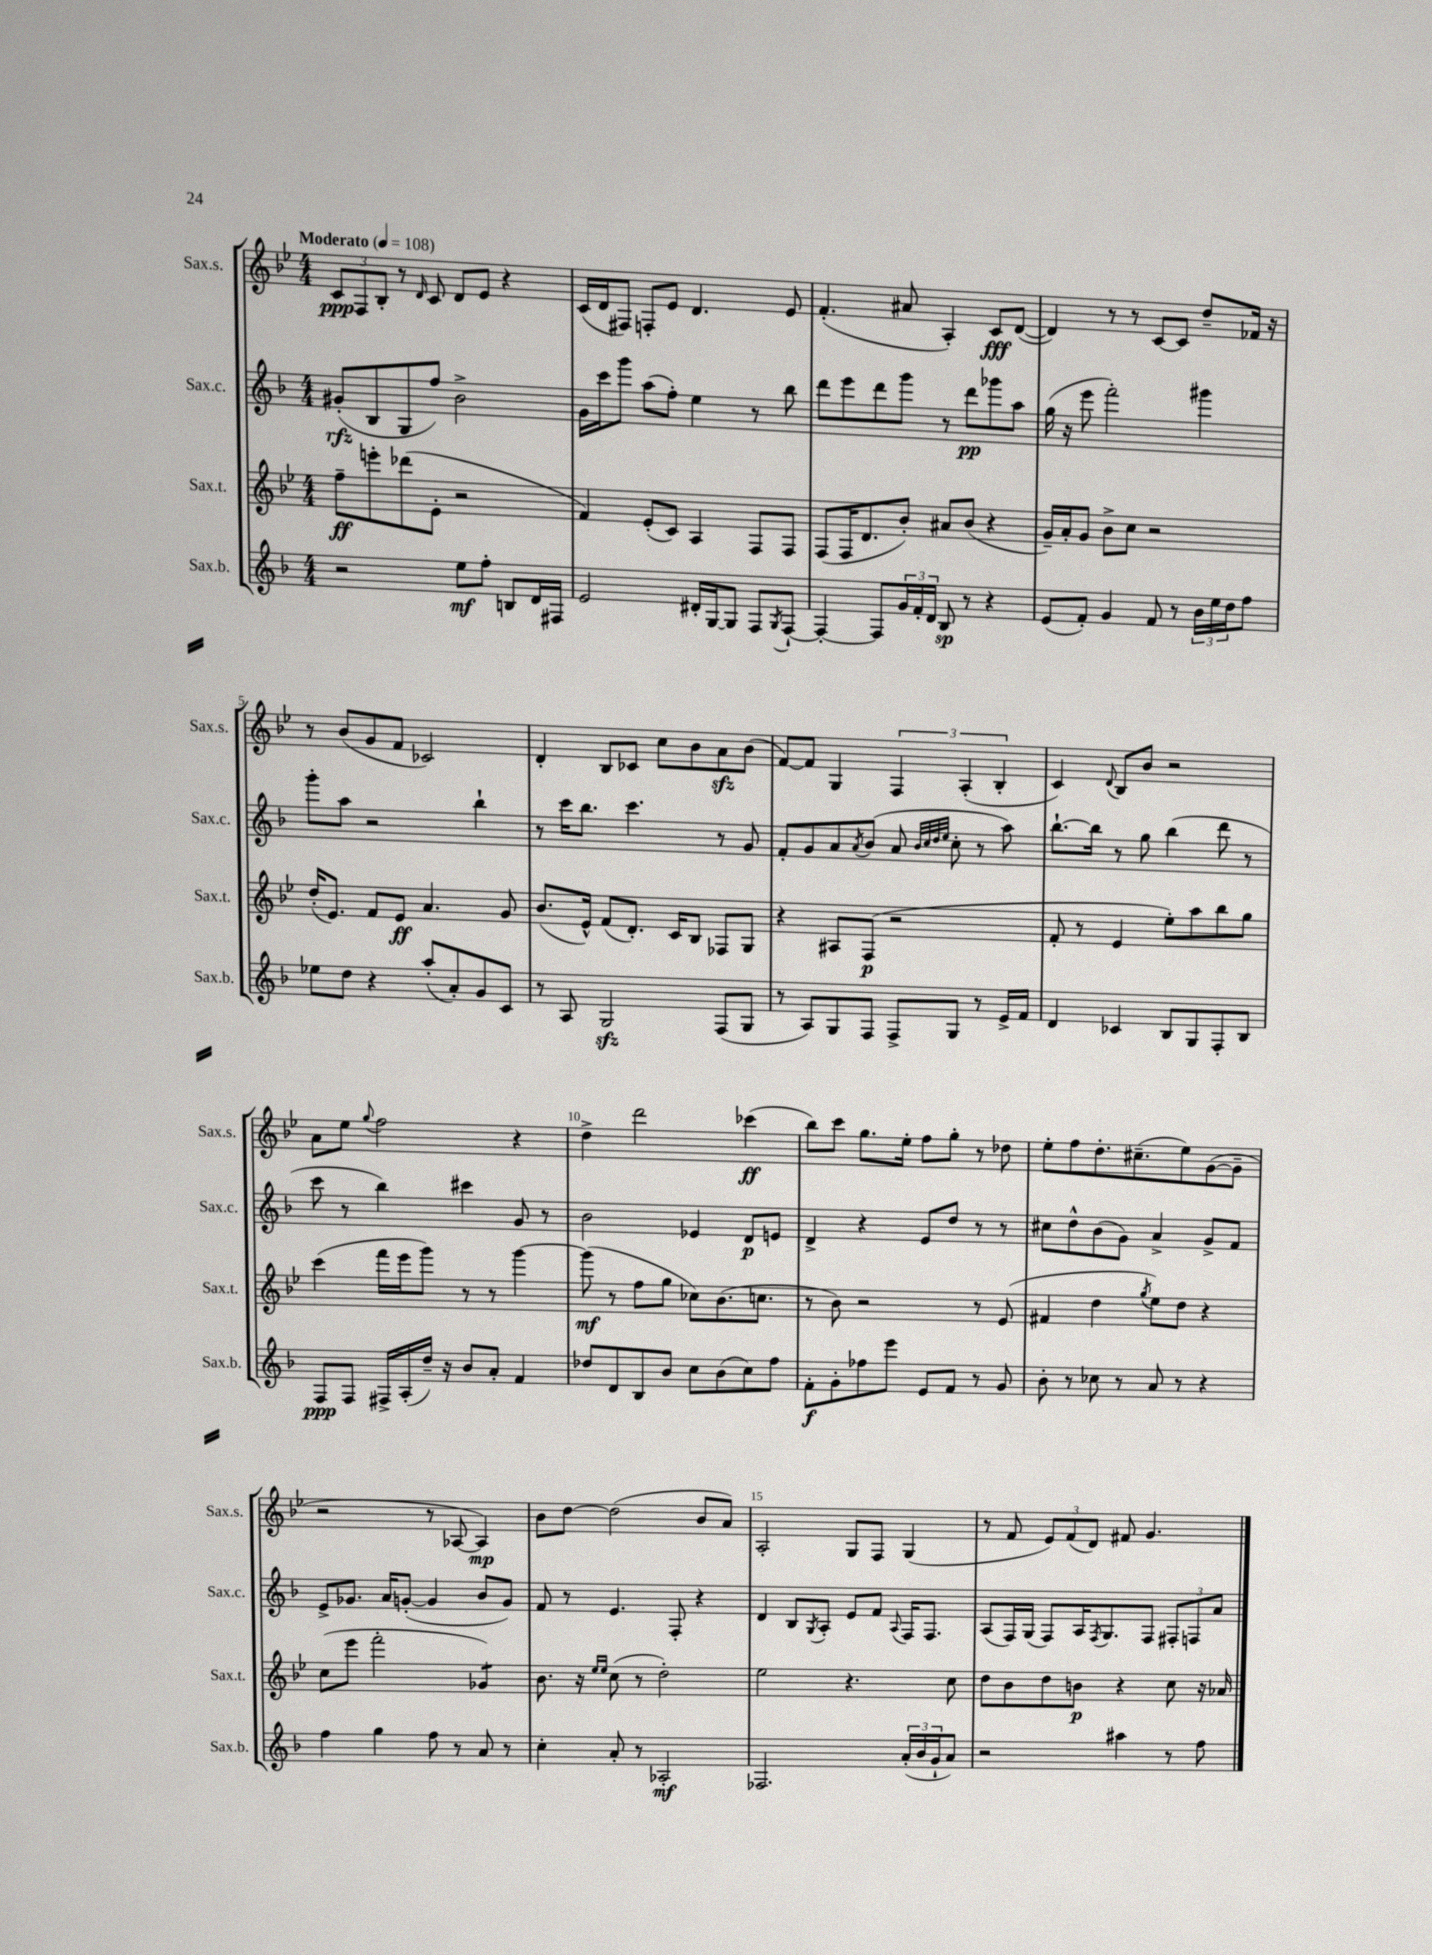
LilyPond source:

<<
\new StaffGroup <<
\new Staff = "s0" \with { instrumentName = "Sax.s." shortInstrumentName = "Sax.s." } {
    \clef treble \key bes \major \numericTimeSignature \time 4/4 \tempo "Moderato" 4 = 108
    \tuplet 3/2 { c'8\ppp f8 bes8-. } r8 \grace { d'16 } c'8 d'8 ees'8 r4 |
    c'16( d'16 fis8) f8-. ees'8 d'4. ees'8 |
    f'4.-.( ais'8 a4-.) c'8\fff d'8~( |
    d'4) r8 r8 c'8~ c'8 d''8-- fes'16 r16 |
    r8 bes'8( g'8 f'8 ces'2) |
    d'4-. bes8 ces'8 c''8 bes'8 a'8\sfz bes'8( |
    f'8~) f'8 g4 \tuplet 3/2 { f4 a4-.( bes4-. } |
    c'4) \appoggiatura { d'8 } bes8 bes'8 r2 |
    a'8 ees''8 \appoggiatura { g''8 } f''2 r4 |
    d''4-> d'''2 ces'''4\ff( |
    bes''8) c'''8 g''8. ees''16-. f''8 g''8-. r8 des''8 |
    ees''8-. f''8 d''8.-. cis''8.--( ees''8) g'8~( g'8-- |
    r2 r8 aes8~ aes4\mp) |
    bes'8 d''8~ d''2( bes'8 a'8) |
    a2-. g8 f8 g4( |
    r8 f'8 \tuplet 3/2 { ees'8) f'8( d'8) } fis'8 g'4. \bar "|." |
}
\new Staff = "s1" \with { instrumentName = "Sax.c." shortInstrumentName = "Sax.c." } {
    \clef treble \key f \major \numericTimeSignature \time 4/4
    gis'8-.\rfz( bes8 g8 f''8) bes'2-> |
    g'16 c'''16 g'''8 a''8( f''8-.) e''4 r8 bes''8 |
    d'''8 e'''8 d'''8 g'''8 r8 d'''8\pp ges'''8 a''8 |
    g''16( r16 e'''8 f'''2-.) gis'''4 |
    g'''8-. a''8 r2 bes''4-! |
    r8 c'''16 bes''8. c'''4. r8 g'8 |
    f'8-. g'8 a'8 \acciaccatura { a'8 } bes'8( a'8 \grace { bes'32 c''32 d''32 e''32 } c''8-. r8 a''8) |
    bes''8.~-! bes''16 r8 g''8 bes''4( d'''8 r8 |
    c'''8 r8 bes''4) cis'''4 g'8 r8 |
    bes'2 ees'4 d'8\p e'8 |
    d'4-> r4 e'8 d''8 r8 r8 |
    cis''8 d''8-^ bes'8( g'8) a'4-> g'8-> f'8 |
    e'8-> ges'8. a'16 g'8~-.( g'4 bes'8 g'8) |
    f'8 r8 e'4. f8-. r4 |
    d'4 bes8 \acciaccatura { g8 } a8-. e'8 f'8 \appoggiatura { a8 } f16 f8. |
    a8( f16) g16( f8) a16 \acciaccatura { f8 } g8. f8 \tuplet 3/2 { fis8-. f8 a'8 } \bar "|." |
}
\new Staff = "s2" \with { instrumentName = "Sax.t." shortInstrumentName = "Sax.t." } {
    \clef treble \key bes \major \numericTimeSignature \time 4/4
    f''8--\ff e'''8-. des'''8( ees'8-. r2 |
    f'4) ees'8-.( c'8) a4 f8 f8 |
    f8( f16 d'8. bes'8-.) ais'8 bes'8( r4 |
    g'16--) a'16-. g'8 bes'8-> c''8 r2 |
    d''16-.( ees'8.) f'8 ees'8\ff a'4. g'8 |
    bes'8.( ees'16-^) f'8( d'8.-.) c'16 bes8 fes8 g8 |
    r4 ais8 f8\p( r2 |
    f'8-. r8 ees'4 ees''8-.) a''8 bes''8 g''8 |
    c'''4( f'''16 ees'''16 g'''8) r8 r8 g'''4~ |
    g'''8\mf( r8 f''8 g''8 ces''8) bes'8.( c''8. |
    r8 bes'8) r2 r8 ees'8( |
    fis'4 d''4 \acciaccatura { g''8 } ees''8) d''8 r4 |
    c''8( ees'''8 f'''2-. ges'4:8) |
    bes'8. r16 \grace { ees''16 ees''16 } c''8( r8 d''2-.) |
    ees''2 r4. c''8 |
    d''8 bes'8 d''8 b'8\p r4 c''8 r16 aes'16 \bar "|." |
}
\new Staff = "s3" \with { instrumentName = "Sax.b." shortInstrumentName = "Sax.b." } {
    \clef treble \key f \major \numericTimeSignature \time 4/4
    r2 e''8\mf f''8-. b8 d'16 fis16 |
    e'2 dis'16-. g16~ g8 f8 \acciaccatura { g8 } f8~-! |
    f4~-. f8 \tuplet 3/2 { g'16 f'16-. d'16 } bes8\sp r8 r4 |
    e'8( f'8-.) g'4 f'8 r8 \tuplet 3/2 { bes'16 e''16 d''16 } f''8 |
    ees''8 d''8 r4 a''8-.( a'8-.) g'8 c'8 |
    r8 a8 g2\sfz f8( g8 |
    r8 a8) g8 f8 f8-> g8 r8 e'16-> f'16 |
    d'4 ces'4 bes8 g8 f8-. bes8 |
    f8\ppp f8 fis16-> a16-.( d''16--) r16 bes'8 a'8-. f'4 |
    des''8 d'8 bes8 bes'8 c''8 bes'8( c''8) f''8 |
    f'8-.\f g'8-. fes''8 e'''8 e'8 f'8 r8 g'8 |
    bes'8-. r8 ces''8 r8 a'8 r8 r4 |
    f''4 g''4 f''8 r8 a'8 r8 |
    c''4-. a'8-. r8 aes2-.\mf |
    fes2. \tuplet 3/2 { a'16-.( bes'16 g'16-! } a'8) |
    r2 ais''4 r8 f''8 \bar "|." |
}
>>
>>
\layout { \context { \Score \override BarNumber.break-visibility = ##(#f #t #t) barNumberVisibility = #(every-nth-bar-number-visible 5) } }
